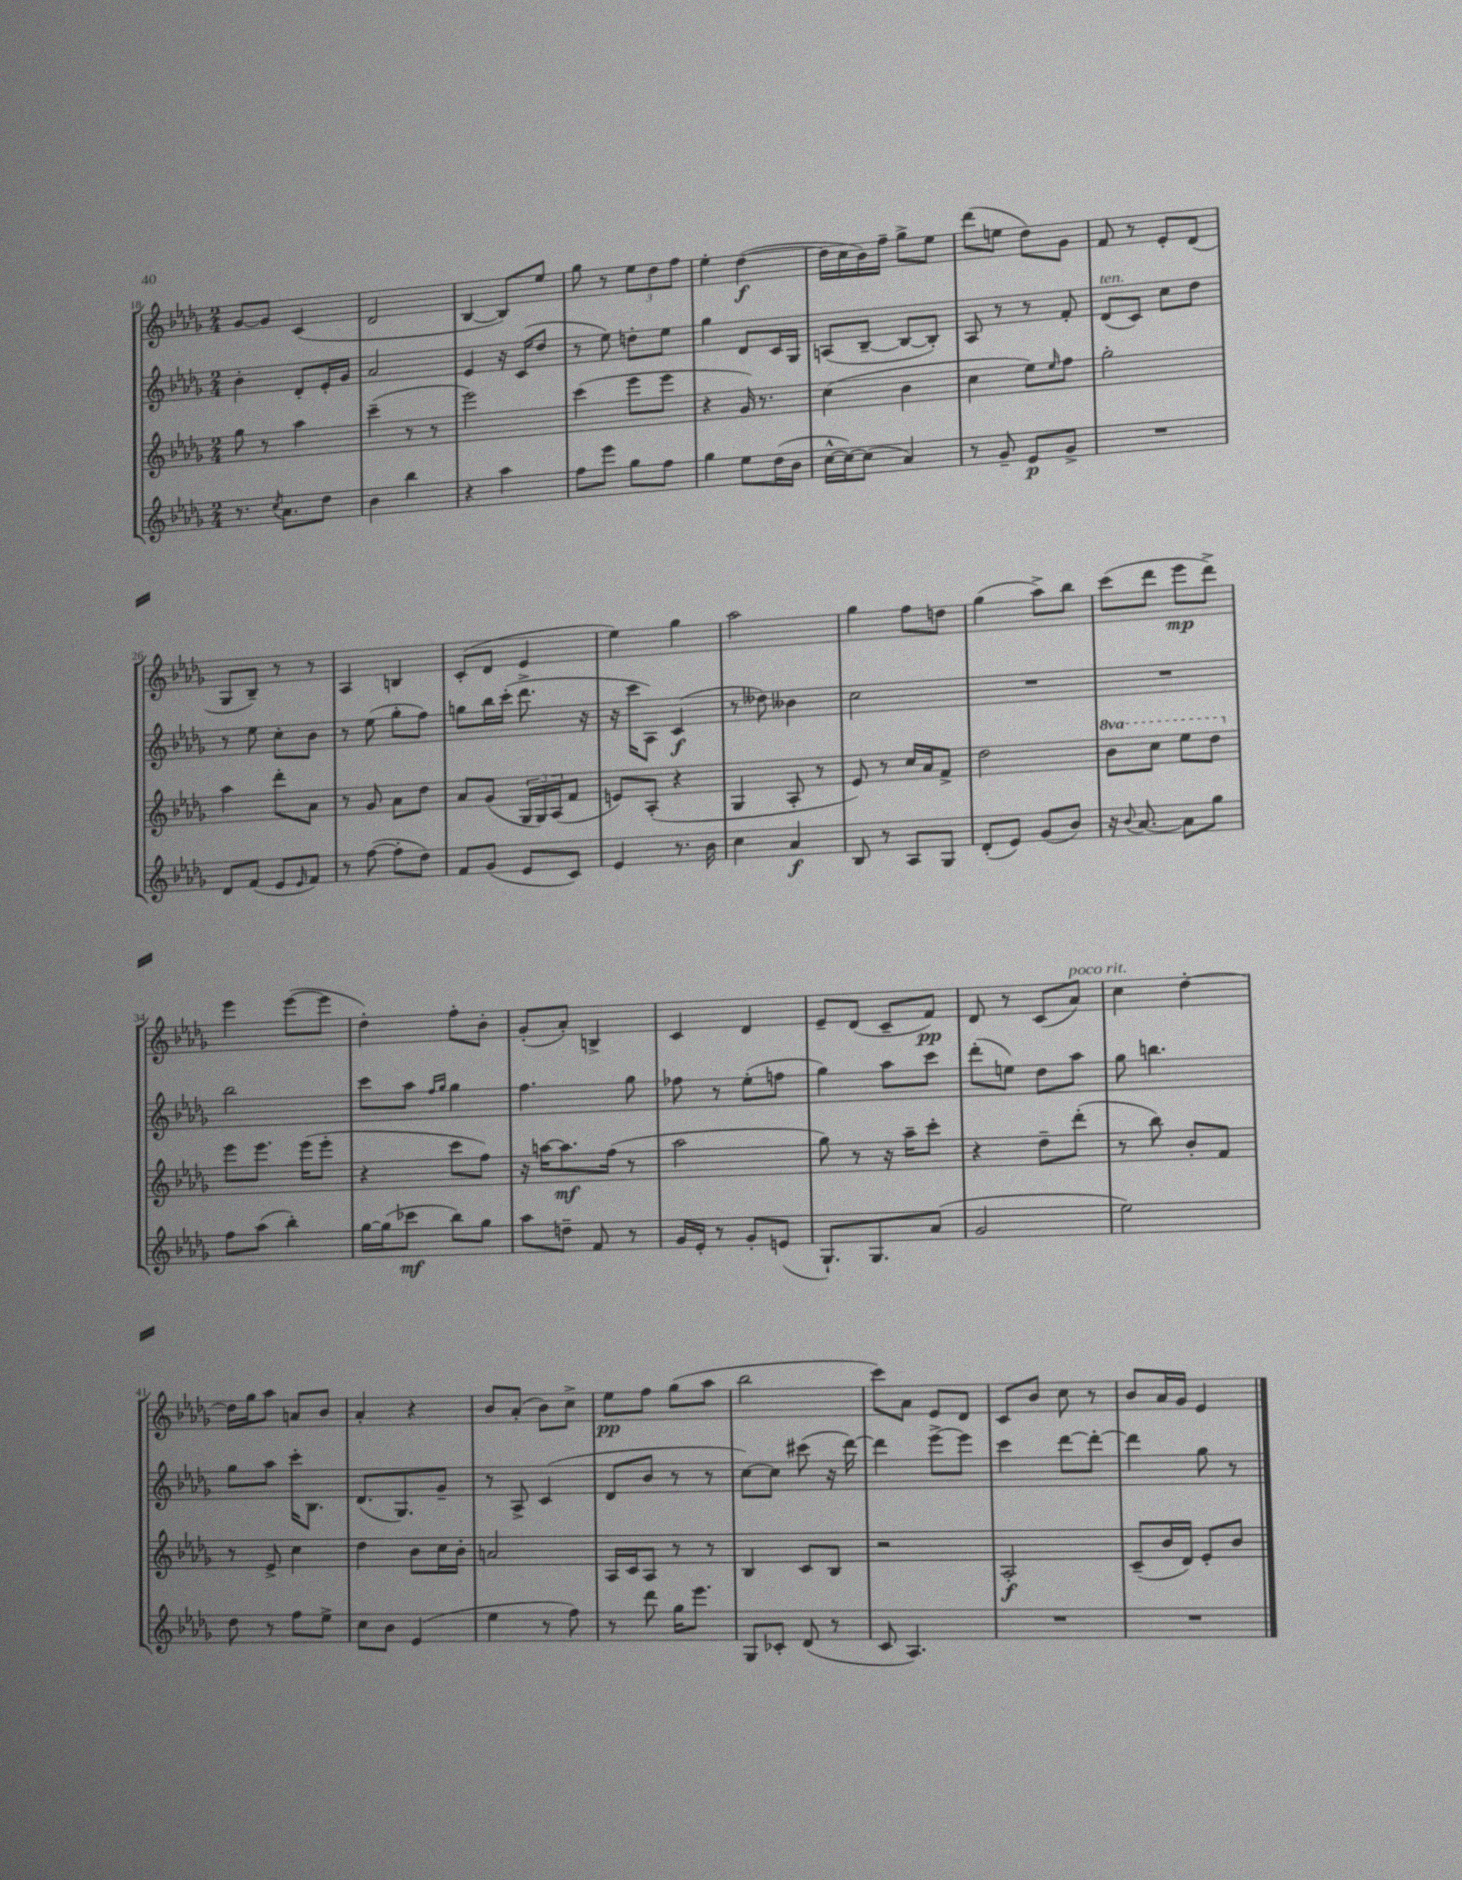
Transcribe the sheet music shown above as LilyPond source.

<<
\new StaffGroup <<
\new Staff = "s0" {
    \clef treble \key des \major \numericTimeSignature \time 2/4
    ges'8~ ges'8 c'4( |
    des'2 |
    bes4~ bes8) ees''8 |
    ges''8 r8 \tuplet 3/2 { ees''8 des''8 f''8 } |
    ees''4-. des''4~\f( |
    des''16 c''16 bes'16) f''16-- ges''8-> ees''8 |
    des'''8( e''8 des''8) ges'8 |
    f'8 r8 ees'8-. des'8( |
    ges8 bes8--) r8 r8 |
    aes4 b4 |
    c'8-.( des'8 ees'4 |
    ees''4) ges''4 |
    aes''2 |
    ges''4 f''8 d''8 |
    ges''4( aes''8->) bes''8 |
    c'''8( des'''8 ees'''8\mp des'''8->) |
    ees'''4 ees'''8~( ees'''8 |
    des''4-.) f''8-. bes'8-. |
    ges'8-.( aes'8-.) b4-> |
    c'4 des'4 |
    ees'8-- des'8( c'8-- f'8\pp) |
    des'8 r8 c'8( aes'8^\markup { \italic "poco rit." }) |
    c''4 des''4~-. |
    des''16 ges''16 aes''8 a'8 bes'8 |
    aes'4-. r4 |
    bes'8 aes'8-.( bes'8) c''8-> |
    ees''8\pp f''8 ges''8( aes''8 |
    bes''2 |
    c'''8) aes'8 ees'8 des'8 |
    c'8 bes'8 c''8 r8 |
    bes'8 aes'16 ges'16 ees'4 \bar "|." |
}
\new Staff = "s1" {
    \clef treble \key des \major \numericTimeSignature \time 2/4
    bes'4-. des'8-. ees'16-. ges'16 |
    aes'2 |
    ees'4 r16 c'16( des''8 |
    r8 ees''8) d''8-. ees''8 |
    ges''4 des'8 c'16 ges16 |
    a8( bes8~-- bes8~ bes8-.) |
    aes8 r8 r8 f'8-. |
    des'8^\markup { \italic "ten." }( c'8) c''8 des''8 |
    r8 ees''8 c''8-. bes'8 |
    r8 ees''8( ges''8-. f''8) |
    g''8 bes''16 c'''16-.( des'''8.-> r16 |
    r16 c'''16 aes8) c'4\f( |
    r8 deses''8) beses'4 |
    c''2 |
    R2 |
    R2 |
    bes''2 |
    c'''8 aes''8 \grace { f''16 ges''16 } ges''4 |
    f''4. ges''8 |
    fes''8 r8 ees''8-.( f''8 |
    ges''4) aes''8 c'''8 |
    des'''8-.( e''8) des''8 aes''8 |
    ges''8 b''4. |
    ges''8 aes''8 c'''16-. bes8. |
    des'8.( ges8.) ges'8-- |
    r8 aes8-> c'4( |
    des'8 bes'8 r8 r8 |
    c''8~) c''8 cis'''8( r16 des'''16~) |
    des'''4 ees'''8~-> ees'''8 |
    c'''4 des'''8~ des'''8~-. |
    des'''4 ges''8 r8 \bar "|." |
}
\new Staff = "s2" {
    \clef treble \key des \major \numericTimeSignature \time 2/4 \set Staff.ottavationMarkups = #ottavation-simple-ordinals
    ges''8 r8 aes''4 |
    c'''4--( r8 r8 |
    ees'''2) |
    c'''4( ees'''8 ees'''8 |
    r4 ges'16) r8. |
    c''4( bes'4 |
    c''4 ees''8) \grace { ees''16 } f''8 |
    ges''2-. |
    aes''4 des'''8-. aes'8 |
    r8 ges'8 aes'8 des''8 |
    aes'8 ges'8( \tuplet 3/2 { ges16 ges16) aes16( } f'8 |
    e'8) aes8-.( r4 |
    ges4 aes8-. r8 |
    ees'8) r8 c''16 aes'16 f'8-> |
    des''2 |
    \ottava #1 bes''8 c'''8 ees'''8 des'''8 \ottava #0 |
    ees'''8 ees'''8. ees'''16( ees'''8-. |
    r4 c'''8 f''8) |
    r16 a''16~ a''8.\mf f''16( r8 |
    aes''2 |
    ges''8) r8 r16 aes''16-- c'''8-. |
    r4 des''8-- des'''8-.( |
    r8 bes''8) bes'8-. f'8 |
    r8 ees'8-> c''4 |
    des''4 bes'8 c''16 bes'16-. |
    a'2 |
    aes16 c'16 aes8 r8 r8 |
    bes4 c'8 bes8 |
    r2 |
    aes2-.\f |
    c'8--( bes'16 des'16) ees'8-. bes'8 \bar "|." |
}
\new Staff = "s3" {
    \clef treble \key des \major \numericTimeSignature \time 2/4
    r8. \acciaccatura { c''8 } aes'8. des''8 |
    bes'4 bes''4 |
    r4 aes''4 |
    f''8 ees'''8 ges''8 f''8 |
    ges''4 ees''8 des''16( bes'16 |
    c''16~-^ c''16~) c''8( aes'4) |
    r8 ges'8-- ees'8\p ges'8-> |
    R2 |
    des'8 f'8( ees'8 \grace { ees'16 } f'8) |
    r8 f''8~( f''8-. des''8) |
    f'8 ges'8( ees'8 c'8) |
    ees'4 r8. bes'16 |
    c''4 aes'4\f |
    bes8 r8 aes8 ges8 |
    des'8-.( ees'8) ges'8( bes'8) |
    r16 \appoggiatura { bes'8 } aes'8.~ aes'8 ges''8 |
    f''8 aes''8( bes''4-.) |
    ges''16~ ges''16( ces'''8\mf bes''8) ges''8 |
    aes''8 d''8-- f'8 r8 |
    ges'16 ees'16-. r8 ges'8-. e'8( |
    ges8.-!) ges8. aes'8( |
    ges'2 |
    ees''2) |
    des''8 r8 f''8 ees''8-> |
    c''8 bes'8 ees'4( |
    ees''4 r8 f''8) |
    r8 des'''8 ges''16 ees'''8. |
    ges8 ces'8-. des'8( r8 |
    c'8 aes4.) |
    R2 |
    R2 \bar "|." |
}
>>
>>
\layout { \context { \Score currentBarNumber = #18 } }
